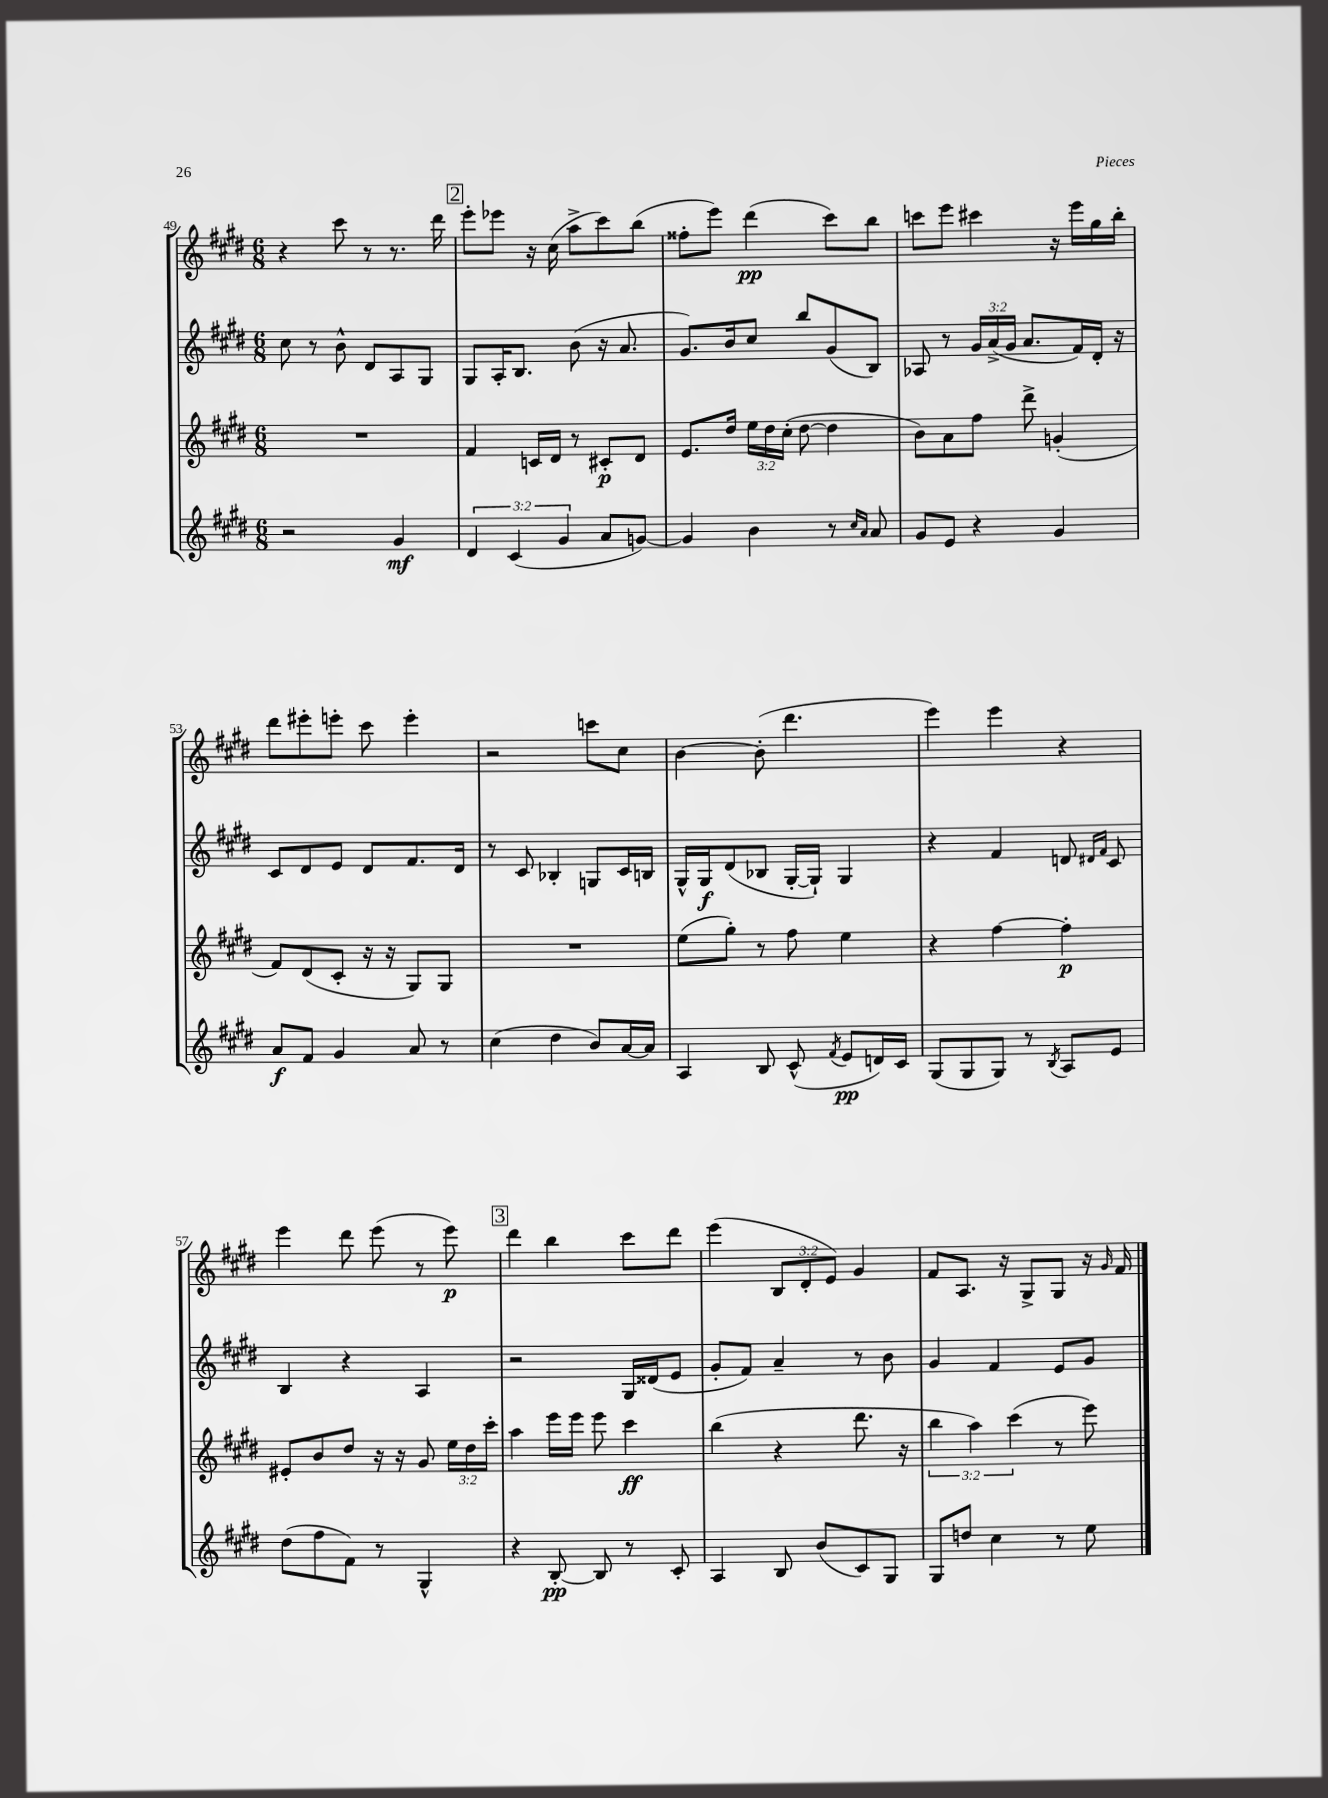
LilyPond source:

<<
\new StaffGroup <<
\new Staff = "s0" {
    \clef treble \key e \major \numericTimeSignature \time 6/8 \override Staff.TupletNumber.text = #tuplet-number::calc-fraction-text
    \autoBeamOff r4 cis'''8 r8 r8. dis'''16 |
    \mark \markup { \box "2" } e'''8[-. ees'''8] r16 cis''16( a''8[-> cis'''8) b''8]( |
    fisis''8[-. e'''8]) dis'''4\pp( cis'''8[) b''8] |
    c'''8[ e'''8] cis'''4 r16 e'''16[ gis''16 b''16]-. |
    dis'''8[ eis'''8-. e'''8]-. cis'''8 e'''4-. |
    r2 c'''8[ cis''8] |
    b'4~ b'8-.( dis'''4. |
    e'''4) e'''4 r4 |
    e'''4 dis'''8 e'''8( r8 e'''8\p) |
    \mark \markup { \box "3" } dis'''4 b''4 cis'''8[ dis'''8] |
    e'''4( \tuplet 3/2 { b8[ dis'8-. e'8]) } gis'4 |
    fis'8[ a8.] r16 gis8[-> gis8] r16 \grace { gis'16 } fis'16 \bar "|." |
}
\new Staff = "s1" {
    \clef treble \key e \major \numericTimeSignature \time 6/8 \override Staff.TupletNumber.text = #tuplet-number::calc-fraction-text
    \autoBeamOff cis''8 r8 b'8-^ dis'8[ a8 gis8] |
    \mark \markup { \box "2" } gis8[ a16-. b8.] b'8( r16 a'8. |
    gis'8.[) b'16 cis''8] b''8[ gis'8( b8]) |
    aes8 r8 \tuplet 3/2 { gis'16[ a'16->( gis'16] } a'8.[ fis'16) dis'16]-. r16 |
    cis'8[ dis'8 e'8] dis'8[ fis'8. dis'16] |
    r8 cis'8 bes4-. g8[ cis'16 b16] |
    gis16[-^ gis16\f dis'8( bes8] gis16[~-. gis16]-!) gis4 |
    r4 fis'4 d'8 \grace { dis'16[ fis'16] } cis'8 |
    b4 r4 a4 |
    \mark \markup { \box "3" } r2 gis16[ disis'16( e'8] |
    gis'8[-. fis'8]) a'4-- r8 b'8 |
    gis'4 fis'4 e'8[ gis'8] \bar "|." |
}
\new Staff = "s2" {
    \clef treble \key e \major \numericTimeSignature \time 6/8 \override Staff.TupletNumber.text = #tuplet-number::calc-fraction-text
    \autoBeamOff R2. |
    \mark \markup { \box "2" } fis'4 c'16[ dis'16] r8 cis'8[-.\p dis'8] |
    e'8.[ dis''16] \tuplet 3/2 { e''16[ dis''16 cis''16]-.( } dis''8~ dis''4 |
    b'8[) a'8 fis''8] dis'''8-> g'4-.( |
    fis'8[) dis'8( cis'8]-. r16 r16 gis8[) gis8] |
    R2. |
    e''8[( gis''8]-.) r8 fis''8 e''4 |
    r4 fis''4~ fis''4-.\p |
    eis'8[-. b'8 dis''8] r16 r16 gis'8 \tuplet 3/2 { e''16[ dis''16 cis'''16]-. } |
    \mark \markup { \box "3" } a''4 e'''16[ e'''16] e'''8 cis'''4\ff |
    b''4( r4 dis'''8. r16 |
    \tuplet 3/2 { b''4 a''4) cis'''4( } r8 e'''8) \bar "|." |
}
\new Staff = "s3" {
    \clef treble \key e \major \numericTimeSignature \time 6/8 \override Staff.TupletNumber.text = #tuplet-number::calc-fraction-text
    \autoBeamOff r2 gis'4\mf |
    \mark \markup { \box "2" } \tuplet 3/2 { dis'4 cis'4( gis'4 } a'8[ g'8]~) |
    g'4 b'4 r8 \grace { cis''16[ a'16] } a'8 |
    gis'8[ e'8] r4 gis'4 |
    a'8[\f fis'8] gis'4 a'8 r8 |
    cis''4( dis''4 b'8[) a'16~ a'16] |
    a4 b8 cis'8-^( \acciaccatura { fis'8 } e'8[\pp d'16) cis'16] |
    gis8[( gis8 gis8]) r8 \acciaccatura { b8 } a8[ e'8] |
    dis''8[( fis''8 fis'8]) r8 gis4-^ |
    \mark \markup { \box "3" } r4 b8~-.\pp b8 r8 cis'8-. |
    a4 b8 b'8[( cis'8) gis8] |
    gis8[ d''8] cis''4 r8 e''8 \bar "|." |
}
>>
>>
\layout { \context { \Score currentBarNumber = #49 } }
